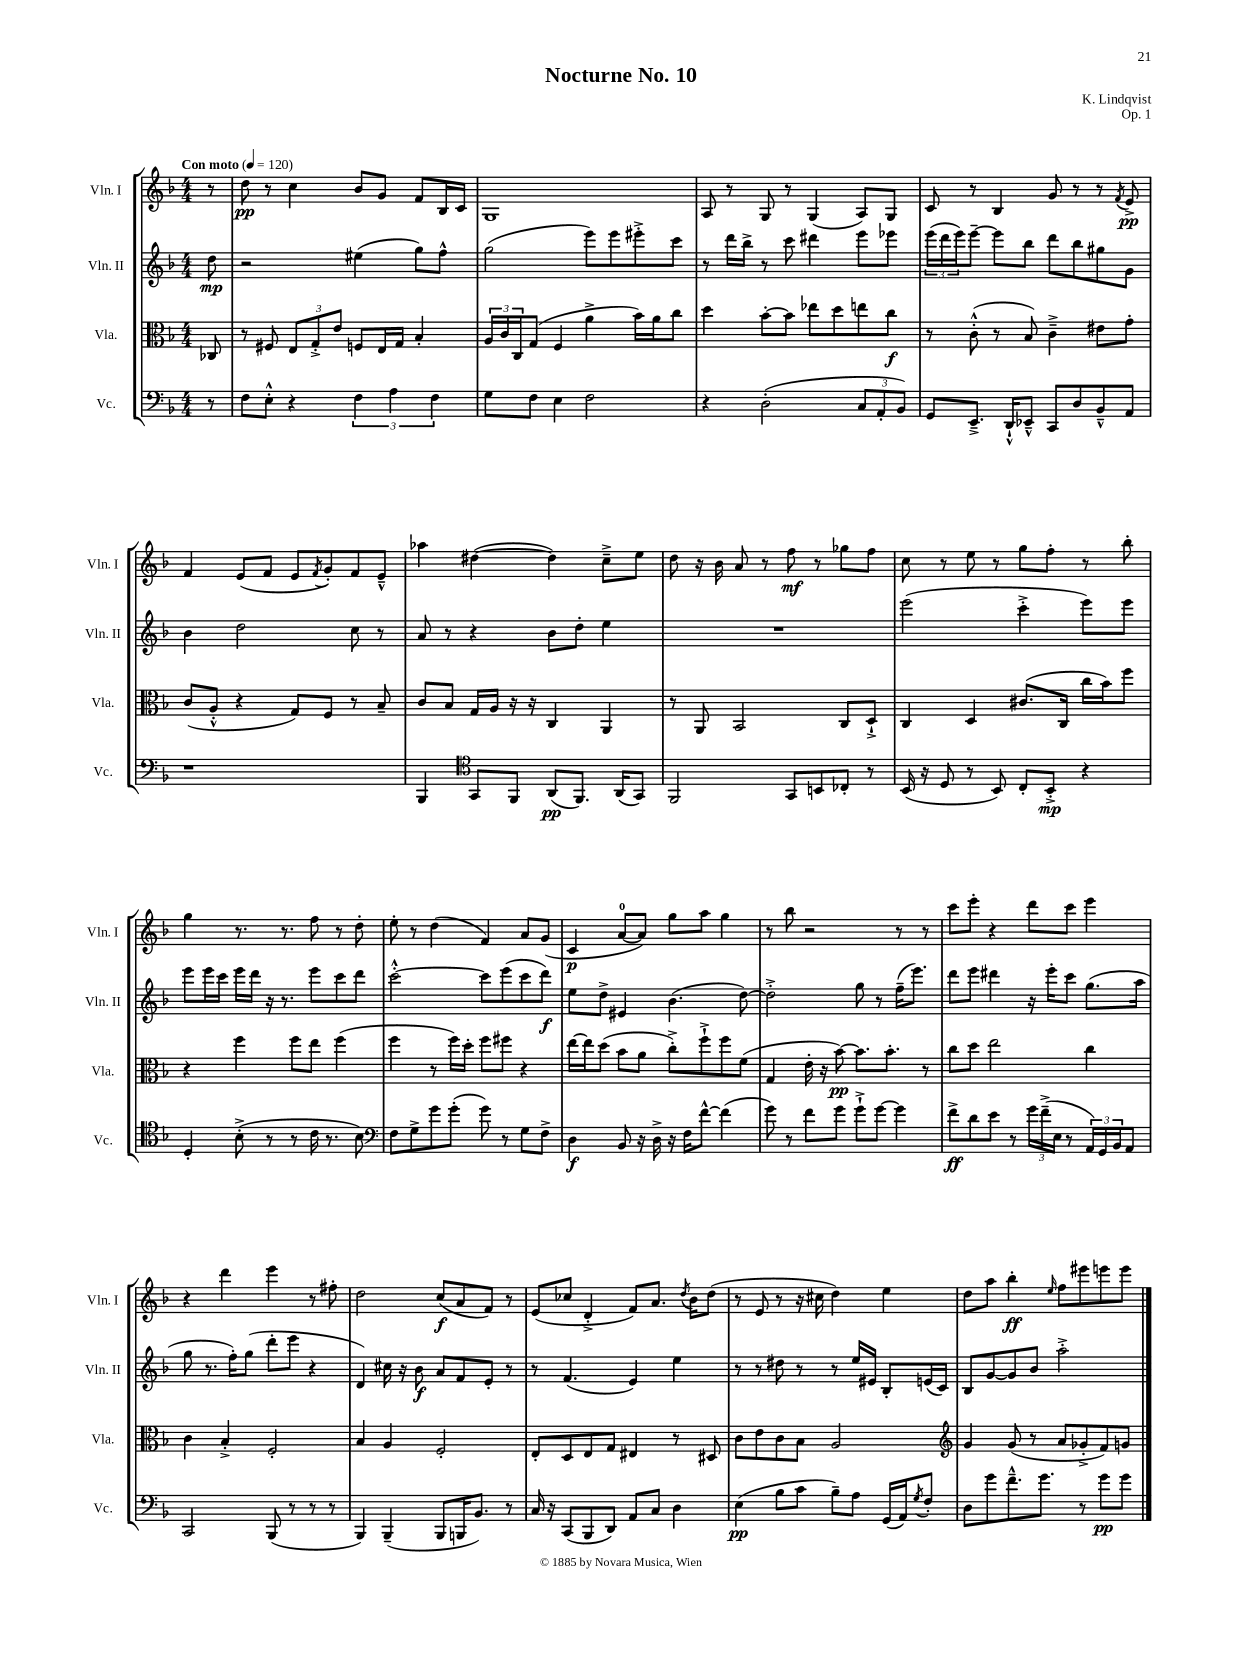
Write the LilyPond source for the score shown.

\header { title = "Nocturne No. 10" composer = "K. Lindqvist" opus = "Op. 1" }
<<
\new StaffGroup <<
\new Staff = "s0" \with { instrumentName = "Vln. I" shortInstrumentName = "Vln. I" } {
    \clef treble \key f \major \numericTimeSignature \time 4/4 \partial 8 \tempo "Con moto" 4 = 120
    r8 |
    d''8\pp r8 c''4 bes'8 g'8 f'8 bes16 c'16 |
    g1 |
    a8 r8 g8 r8 g4( a8) g8 |
    c'8 r8 bes4 g'8 r8 r8 \acciaccatura { f'8 } e'8->\pp |
    f'4 e'8( f'8 e'8 \acciaccatura { f'8 } g'8-.) f'8 e'8---^ |
    aes''4 dis''4~( dis''4) c''8---> e''8 |
    d''8 r16 bes'16 a'8 r8 f''8\mf r8 ges''8 f''8 |
    c''8 r8 e''8 r8 g''8 f''8-. r8 bes''8-. |
    g''4 r8. r8. f''8 r8 d''8-. |
    e''8-. r8 d''4( f'4) a'8 g'8( |
    c'4\p a'8-0~ a'8) g''8 a''8 g''4 |
    r8 bes''8 r2 r8 r8 |
    c'''8 e'''8-. r4 d'''8 c'''8 e'''4 |
    r4 d'''4 e'''4 r8 fis''8-. |
    d''2 c''8\f( a'8 f'8) r8 |
    e'8( ces''8 d'4-.-> f'8) a'8. \acciaccatura { d''8 } bes'16 d''8( |
    r8 e'8 r8 r16 cis''16 d''4) e''4 |
    d''8 a''8 bes''4-.\ff \grace { e''16 } f''8 eis'''8 e'''8 e'''8 \bar "|." |
}
\new Staff = "s1" \with { instrumentName = "Vln. II" shortInstrumentName = "Vln. II" } {
    \clef treble \key f \major \numericTimeSignature \time 4/4 \partial 8
    d''8\mp |
    r2 eis''4( g''8) f''8-^ |
    g''2( e'''8) e'''8 eis'''8-.-> c'''8 |
    r8 d'''16 bes''16-> r8 c'''8 dis'''4 e'''8 ees'''8 |
    \tuplet 3/2 { e'''16( d'''16 e'''16) } e'''8~-- e'''8 bes''8 d'''8 bes''8 gis''8 g'8 |
    bes'4 d''2 c''8 r8 |
    a'8 r8 r4 bes'8 d''8-. e''4 |
    R1 |
    e'''2( c'''4-.-> e'''8) e'''8 |
    e'''8 e'''16 c'''16 e'''16 d'''16 r16 r8. e'''8 c'''8 d'''8 |
    c'''2~-.-^ c'''8 e'''8( c'''8 d'''8\f) |
    e''8 d''8-> eis'4 bes'4.( d''8~) |
    d''2-.-> g''8 r8 f''16--( e'''8.) |
    d'''8 e'''8 dis'''4 r16 e'''16-. c'''8 g''8.( a''16 |
    g''8 r8. f''16-.) g''8( d'''8-. e'''8 r4 |
    d'4) cis''16 r16 bes'8\f a'8 f'8 e'8-. r8 |
    r8 f'4.( e'4) e''4 |
    r8 r8 dis''8 r8 r8 e''16 eis'16 bes8-. e'16( c'16) |
    bes8 g'8~ g'8 bes'8 a''2-.-> \bar "|." |
}
\new Staff = "s2" \with { instrumentName = "Vla." shortInstrumentName = "Vla." } {
    \clef alto \key f \major \numericTimeSignature \time 4/4 \partial 8
    ces8 |
    r8 fis8 \tuplet 3/2 { e8 g8-.-> e'8 } f8 e16 g16 bes4-. |
    \tuplet 3/2 { a16 c'16 c16 } g8( f4 a'4-> bes'16) a'16 c''8 |
    d''4 bes'8~-. bes'8 ees''8 d''8 e''8 c''8\f |
    r8 c'8-.-^( r8 bes8) c'4---> eis'8 g'8-. |
    c'8( a8-.-^ r4 g8) f8 r8 bes8-- |
    c'8 bes8 g16 a16 r16 r16 c4 a,4 |
    r8 a,8 bes,2 c8 d8-!-> |
    c4 d4 cis'8.( c16 c''16 bes'16) f''8 |
    r4 f''4 f''8 e''8 f''4( |
    f''4 r8 f''16) d''16-. f''8 fis''8 r4 |
    e''16~ e''16 d''8( bes'8 a'8 c''8-.->) f''8-!-> f''8 f'8( |
    g4 e'16-. r16 bes'8~\pp) bes'8. bes'8.-. r8 |
    c''8 d''8 e''2 c''4 |
    c'4 bes4-.-> f2-. |
    bes4 a4 f2-. |
    e8-. d8 e8 g8 eis4 r8 dis8 |
    c'8 e'8 c'8 bes8 a2 |
    \clef treble g'4 g'8( r8 a'8 ges'8-.-> f'8) g'8 \bar "|." |
}
\new Staff = "s3" \with { instrumentName = "Vc." shortInstrumentName = "Vc." } {
    \clef bass \key f \major \numericTimeSignature \time 4/4 \partial 8
    r8 |
    f8 e8-.-^ r4 \tuplet 3/2 { f4 a4 f4 } |
    g8 f8 e4 f2 |
    r4 d2-.( \tuplet 3/2 { c8 a,8-. bes,8) } |
    g,8 e,8.---> d,16-!-^ ees,8---^ c,8 d8 bes,8---^ a,8 |
    r1 |
    bes,,4 \clef tenor g,8 f,8 a,8\pp( f,8.) a,16( g,8) |
    f,2 g,8 b,8 ces8-. r8 |
    bes,16( r16 d8 r8 bes,8) c8-. bes,8-.->\mp r4 |
    d4-. bes8-.->( r8 r8 c'16 r8. bes8) |
    \clef bass f8 g8-> g'8 g'8-.( g'8) r8 g8 f8-> |
    d4\f bes,8 r16 d16-> r16 f16 f'8~-^ f'4( |
    g'8) r8 f'8 g'8 g'8-!-> g'8~ g'4 |
    f'8->\ff d'8 e'8 r8 \tuplet 3/2 { g'16 f'16--->( e16 } r8 \tuplet 3/2 { a,16) g,16 bes,16 } a,8 |
    c,2 bes,,8( r8 r8 r8 |
    bes,,4) bes,,4--( bes,,8 b,,16 bes,8.) r8 |
    c16 r16 c,8( bes,,8 d,8) a,8 c8 d4 |
    e4\pp( bes8 c'8 bes8--) a8 g,16( a,16) \acciaccatura { g8 } f8-. |
    d8 g'8 f'8.---^ g'8. r8 g'8\pp g'8 \bar "|." |
}
>>
>>
\layout { \context { \Score \remove "Bar_number_engraver" } }
